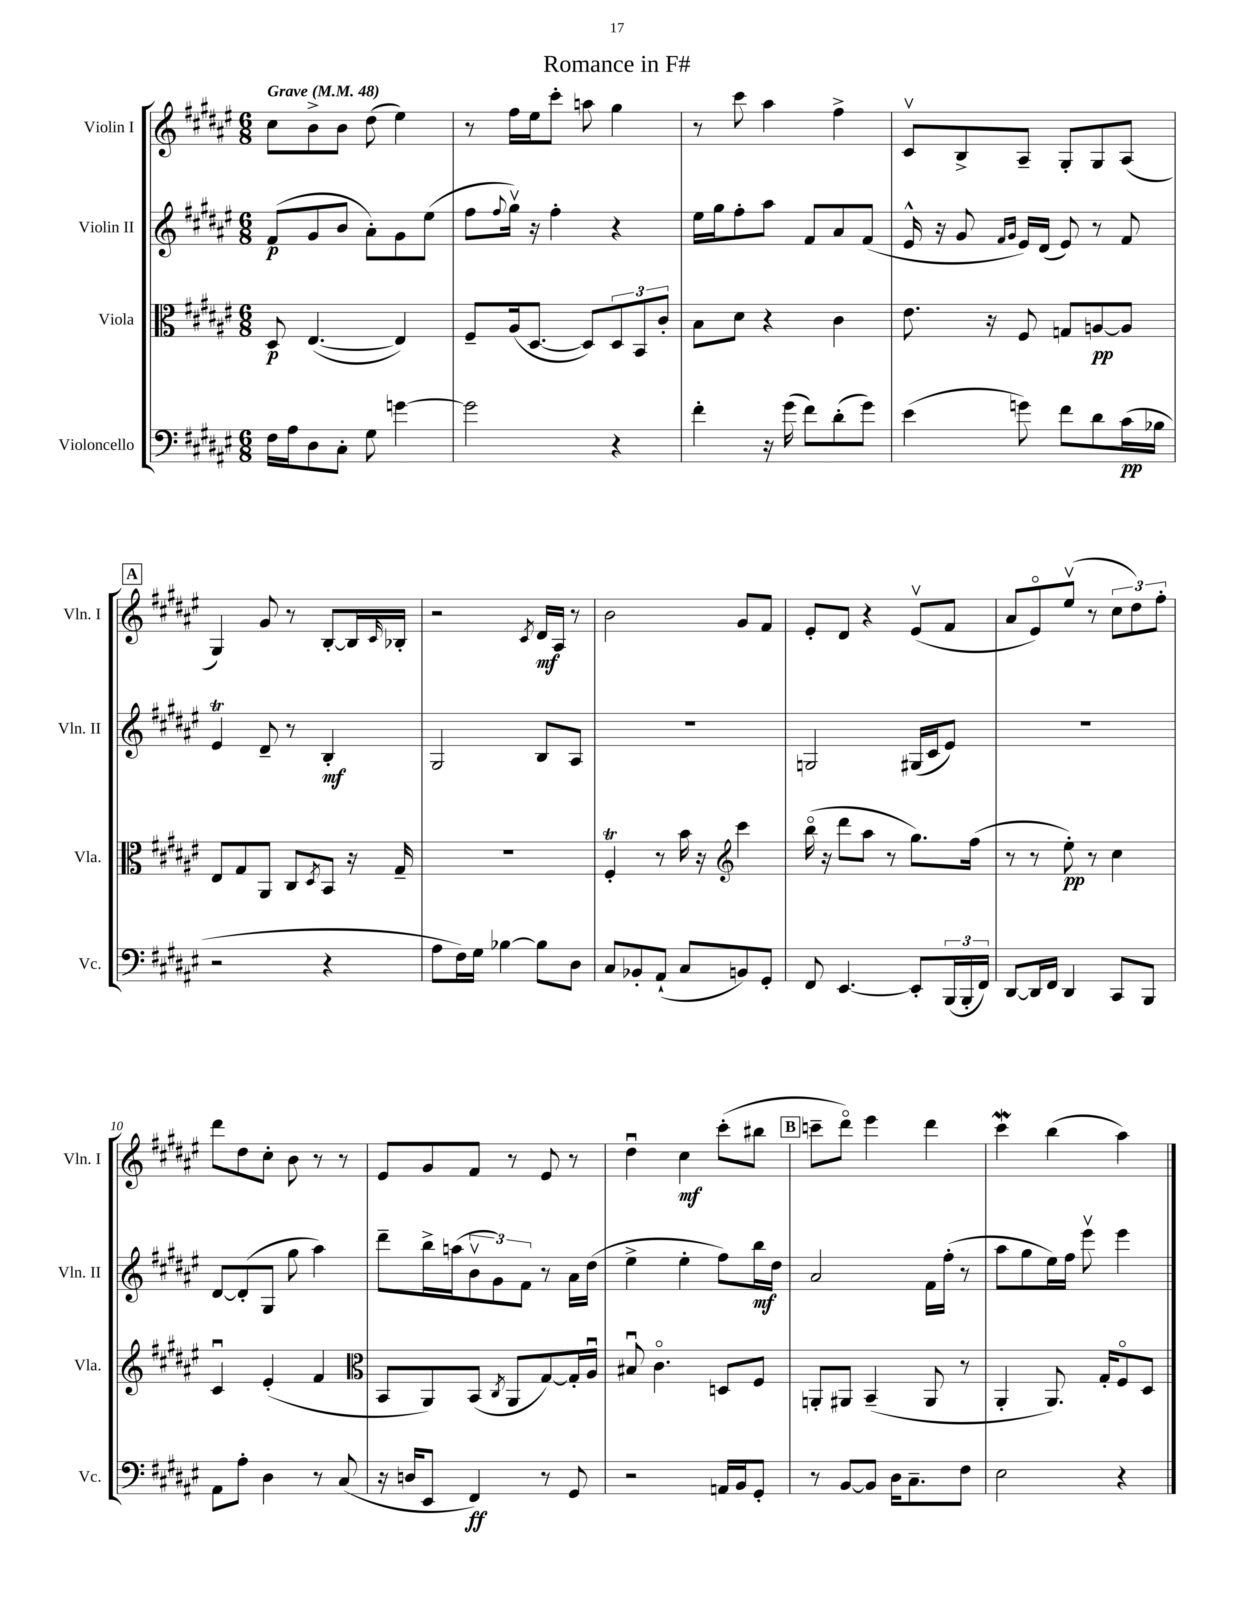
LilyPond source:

\header { title = "Romance in F#" }
<<
\new StaffGroup <<
\new Staff = "s0" \with { instrumentName = "Violin I" shortInstrumentName = "Vln. I" } {
    \clef treble \key fis \major \numericTimeSignature \time 6/8 \tempo "Grave" 4 = 48
    cis''8 b'8-> b'8 dis''8( eis''4) |
    r8 fis''16 eis''16 cis'''8-. a''8 gis''4 |
    r8 cis'''8 ais''4 fis''4-> |
    cis'8\upbow b8-> ais8-- gis8-. gis8 ais8( |
    \mark \markup { \box "A" } gis4) gis'8 r8 b8~-. b16 \grace { cis'16 } bes16-. |
    r2 \acciaccatura { cis'8 } dis'16\mf ais16 r8 |
    b'2 gis'8 fis'8 |
    eis'8-. dis'8 r4 eis'8\upbow( fis'8 |
    ais'8 eis'8\flageolet) eis''8\upbow( r8 \tuplet 3/2 { cis''8 dis''8) fis''8-. } |
    dis'''8 dis''8 cis''8-. b'8 r8 r8 |
    eis'8 gis'8 fis'8 r8 eis'8 r8 |
    dis''4\downbow cis''4\mf cis'''8-.( bis''8 |
    \mark \markup { \box "B" } c'''8-- dis'''8\flageolet) eis'''4 dis'''4 |
    cis'''4\mordent b''4( ais''4) \bar "|." |
}
\new Staff = "s1" \with { instrumentName = "Violin II" shortInstrumentName = "Vln. II" } {
    \clef treble \key fis \major \numericTimeSignature \time 6/8
    fis'8\p( gis'8 b'8 ais'8-.) gis'8 eis''8( |
    fis''8 \appoggiatura { fis''8 } gis''16\upbow) r16 fis''4-. r4 |
    eis''16 gis''16 fis''8-. ais''8 fis'8 ais'8 fis'8( |
    eis'16-^ r16 gis'8 \grace { fis'16 gis'16 } eis'16) dis'16( eis'8) r8 fis'8 |
    \mark \markup { \box "A" } eis'4\trill dis'8-- r8 b4-.\mf |
    gis2 b8 ais8 |
    R2. |
    g2 gis16( cis'16 eis'8) |
    R2. |
    dis'8~ dis'8-.( gis8 gis''8 ais''4) |
    dis'''8-- b''16-> a''16( \tuplet 3/2 { b'8\upbow gis'8) fis'8 } r8 ais'16 dis''16( |
    eis''4-> eis''4-. fis''8) b''16\mf dis''16 |
    \mark \markup { \box "B" } ais'2 fis'16 fis''16-.( r8 |
    ais''8 gis''8 eis''16) fis''16 eis'''8\upbow eis'''4 \bar "|." |
}
\new Staff = "s2" \with { instrumentName = "Viola" shortInstrumentName = "Vla." } {
    \clef alto \key fis \major \numericTimeSignature \time 6/8
    dis8\p eis4.~( eis4) |
    fis8-- ais16( dis8.~ dis8) \tuplet 3/2 { dis8 b,8 cis'8-. } |
    b8 dis'8 r4 cis'4 |
    eis'8. r16 fis8 g8 a8~\pp a8 |
    \mark \markup { \box "A" } eis8 gis8 ais,8 cis8 \acciaccatura { dis8 } b,8 r16 gis16-- |
    R2. |
    fis4-.\trill r8 b'16 r16 \clef treble cis'''4 |
    b''16\flageolet( r16 dis'''8 ais''8 r8 gis''8.) fis''16( |
    r8 r8 eis''8-.\pp) r8 cis''4 |
    cis'4\downbow eis'4-.( fis'4 |
    \clef alto b,8 ais,8) b,8( \acciaccatura { cis8 } ais,8 gis8~) gis16-. ais16\downbow |
    bis8\downbow cis'4.\flageolet d8 fis8 |
    \mark \markup { \box "B" } a,8-. ais,8 b,4--( ais,8 r8 |
    ais,4-. ais,8.) gis16-. fis8\flageolet dis8 \bar "|." |
}
\new Staff = "s3" \with { instrumentName = "Violoncello" shortInstrumentName = "Vc." } {
    \clef bass \key fis \major \numericTimeSignature \time 6/8
    fis16 ais16 dis8 cis8-. gis8 g'4~ |
    g'2 r4 |
    fis'4-. r16 gis'16( fis'8) dis'8-.( gis'8) |
    eis'4( g'8) fis'8 dis'8 cis'16\pp( bes16 |
    \mark \markup { \box "A" } r2 r4 |
    ais8 fis16) gis16 bes4~ bes8 dis8 |
    cis8 bes,8-. ais,8-!( cis8 b,8) gis,8-. |
    fis,8 eis,4.~ eis,8-. \tuplet 3/2 { b,,16( b,,16-. fis,16) } |
    dis,8~ dis,16 fis,16 dis,4 cis,8 b,,8 |
    ais,8 ais8-. dis4 r8 cis8( |
    r16 d16 eis,8 fis,4\ff) r8 gis,8 |
    r2 a,16 b,16 gis,8-. |
    \mark \markup { \box "B" } r8 b,8~ b,8 dis16 cis8.-- fis8 |
    eis2 r4 \bar "|." |
}
>>
>>
